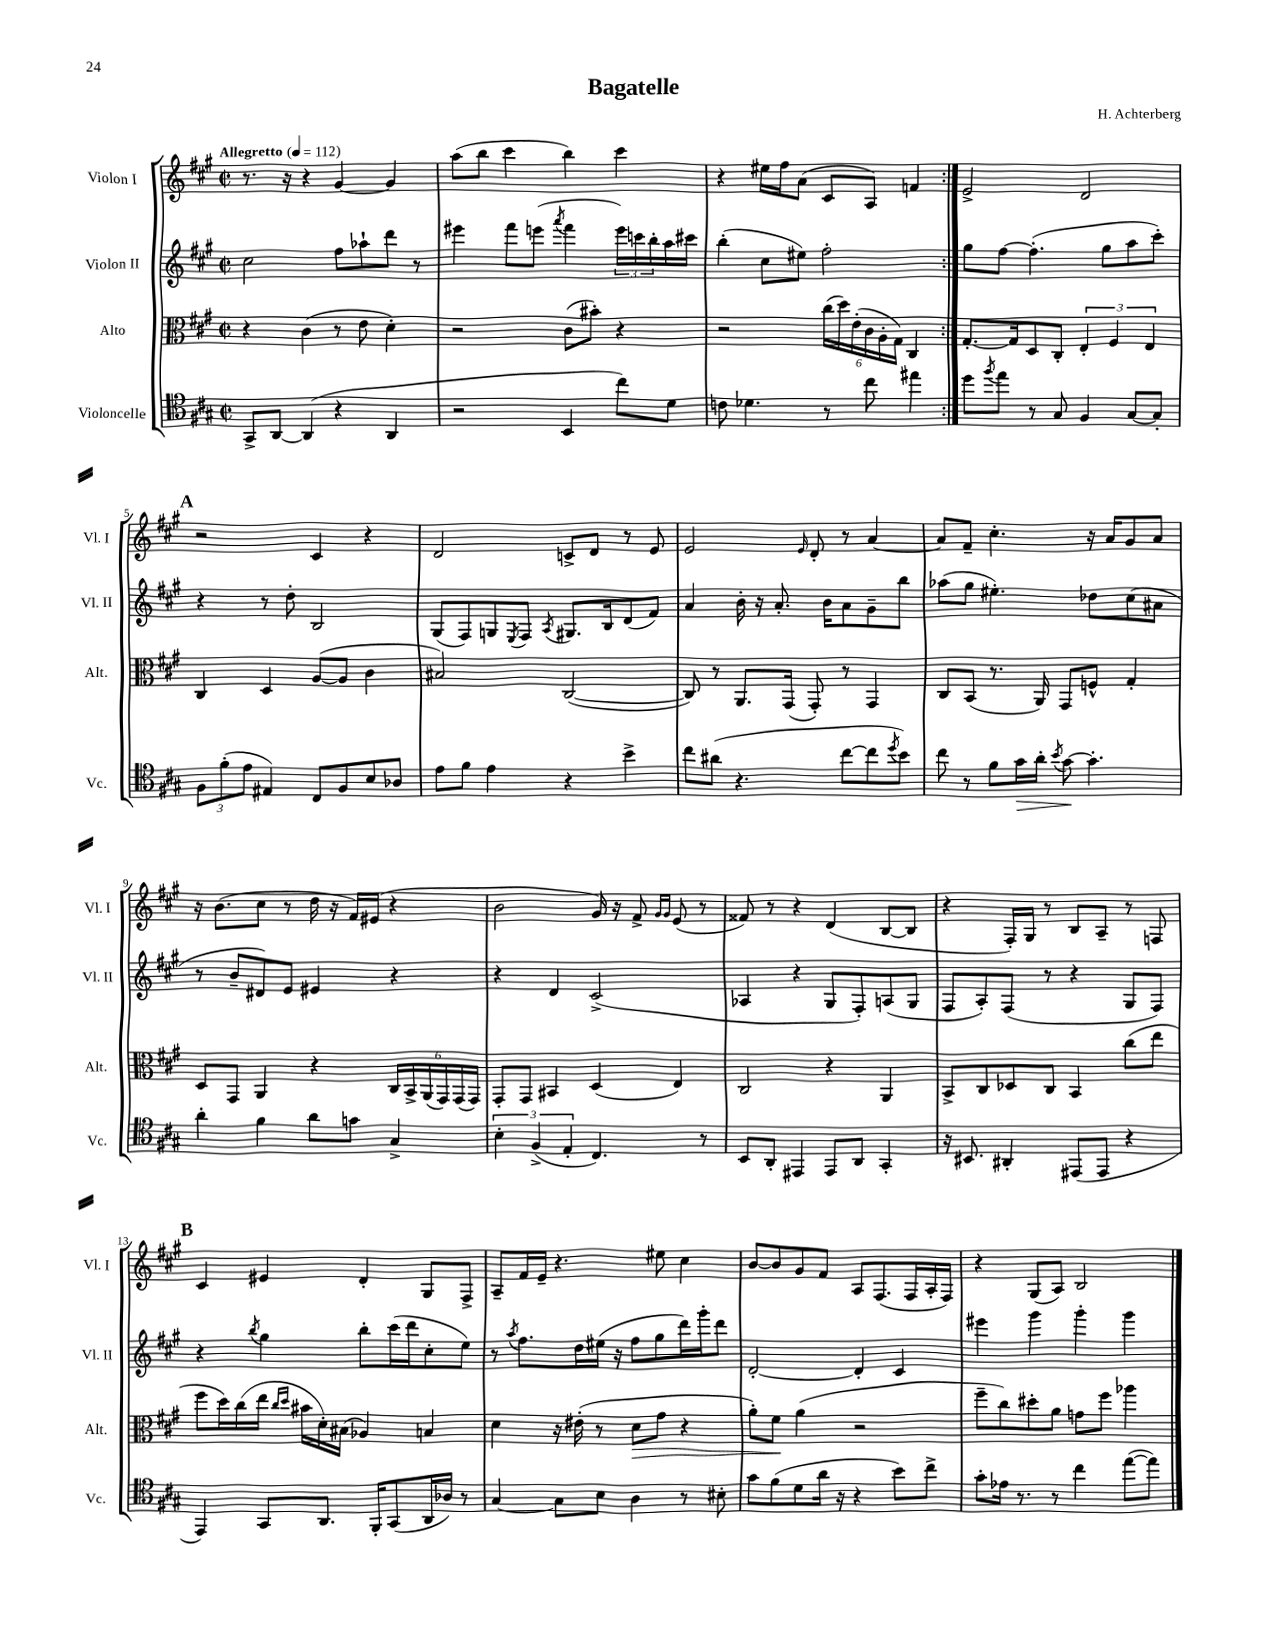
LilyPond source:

\header { title = "Bagatelle" composer = "H. Achterberg" }
<<
\new StaffGroup <<
\new Staff = "s0" \with { instrumentName = "Violon I" shortInstrumentName = "Vl. I" } {
    \clef treble \key a \major \defaultTimeSignature \time 2/2 \tempo "Allegretto" 4 = 112
    \repeat volta 2 { r8. r16 r4 gis'4~ gis'4 |
    a''8( b''8 cis'''4 b''4) cis'''4 |
    r4 eis''16 fis''16 a'8( cis'8 a8) f'4 | }
    e'2-> d'2 |
    \mark \markup { \bold "A" } r2 cis'4 r4 |
    d'2 c'8-> d'8 r8 e'8 |
    e'2 \grace { e'16 } d'8-. r8 a'4~ |
    a'8 fis'8-- cis''4.-. r16 a'16 gis'8 a'8 |
    r16 b'8.( cis''8 r8 d''16 r16 fis'16) eis'16( r4 |
    b'2 gis'16) r16 fis'8-> \grace { gis'16 gis'16 } e'8( r8 |
    fisis'8) r8 r4 d'4( b8~ b8 |
    r4 fis16-.) gis16 r8 b8 a8-- r8 f8 |
    \mark \markup { \bold "B" } cis'4 eis'4 d'4-. gis8 fis8-> |
    a8-- fis'16 e'16-- r4. eis''8 cis''4 |
    b'8~ b'8 gis'8 fis'8 a8 fis8.( fis16 a16-. fis16) |
    r4 gis8( a8) b2 \bar "|." |
}
\new Staff = "s1" \with { instrumentName = "Violon II" shortInstrumentName = "Vl. II" } {
    \clef treble \key a \major \defaultTimeSignature \time 2/2
    \repeat volta 2 { cis''2 fis''8 aes''8-! d'''8 r8 |
    eis'''4 fis'''8 e'''8( \acciaccatura { a'''8 } fis'''4 \tuplet 3/2 { e'''16) c'''16 b''16-. } a''16 cis'''16 |
    b''4-.( cis''8 eis''8) fis''2-. | }
    gis''8 fis''8~ fis''4.-.( gis''8 a''8 cis'''8-.) |
    \mark \markup { \bold "A" } r4 r8 d''8-. b2 |
    gis8( fis8) g8 \acciaccatura { e8 } fis8 \acciaccatura { a8 } gis8. b16 d'8( fis'8) |
    a'4 b'16-. r16 a'8.-. b'16 a'8 gis'8-- b''8 |
    aes''8( gis''8 eis''4.-.) des''8 cis''8( ais'8 |
    r8 b'8-- dis'8) e'8 eis'4 r4 |
    r4 d'4 cis'2->( |
    aes4 r4 gis8 fis8-.) a8( gis8 |
    fis8 a8-.) fis8( r8 r4 gis8 fis8) |
    \mark \markup { \bold "B" } r4 \acciaccatura { b''8 } gis''4 b''8-. cis'''16( d'''16 cis''8-. e''8) |
    r8 \acciaccatura { a''8 } fis''8. d''16 eis''16( r16 fis''8 gis''8 d'''16) gis'''16-. d'''8 |
    d'2~-. d'4-. cis'4 |
    eis'''4 gis'''4 gis'''4-. gis'''4 \bar "|." |
}
\new Staff = "s2" \with { instrumentName = "Alto" shortInstrumentName = "Alt." } {
    \clef alto \key a \major \defaultTimeSignature \time 2/2
    \repeat volta 2 { r4 cis'4( r8 e'8 d'4-.) |
    r2 cis'8( bis'8-.) r4 |
    r2 \tuplet 6/4 { cis''16( d''16) e'16-.( cis'16 a16-. gis16) } cis4 | }
    gis8.~-. gis16 d8 cis8-. \tuplet 3/2 { e4-. fis4 e4 } |
    \mark \markup { \bold "A" } cis4 d4 a8~( a8 cis'4 |
    bis2) cis2~( |
    cis8) r8 a,8. gis,16( gis,8-.) r8 gis,4 |
    cis8 b,8( r8. a,16) gis,8 f8-^ gis4-. |
    d8 gis,8 a,4 r4 \tuplet 6/4 { cis16 b,16-> a,16( gis,16) gis,16( gis,16) } |
    gis,8-. gis,8 bis,4 d4( e4) |
    cis2 r4 a,4 |
    b,8-> cis8 des8 cis8 b,4 cis''8( e''8 |
    \mark \markup { \bold "B" } fis''8 d''16) cis''16( e''16 \grace { cis''16 d''16 } bis'16 d'16-.) bis16( aes4) b4 |
    d'4 r16 eis'16-.( r8 d'8\> gis'8 r4 |
    a'8-.) fis'8\! a'4( r2 |
    fis''8-- cis''8) dis''8-. a'8 g'8 fis''8 aes''4 \bar "|." |
}
\new Staff = "s3" \with { instrumentName = "Violoncelle" shortInstrumentName = "Vc." } {
    \clef tenor \key a \major \defaultTimeSignature \time 2/2
    \repeat volta 2 { gis,8-> a,8~ a,4( r4 a,4 |
    r2 b,4 cis''8) d'8 |
    c'8 des'4. r8 cis''8 eis''4 | }
    d''8 \acciaccatura { fis''8 } e''8 r8 gis8 fis4 gis8~ gis8-. |
    \mark \markup { \bold "A" } \tuplet 3/2 { fis8 fis'8-.( e'8 } eis4) cis8 fis8 b8 aes8 |
    e'8 fis'8 e'4 r4 b'4-> |
    cis''8 ais'8( r4. cis''8~ cis''8 \acciaccatura { d''8 } b'8) |
    cis''8 r8 fis'8 gis'16\> a'16-. \acciaccatura { b'8 } gis'8~\! gis'4.-. |
    a'4-. fis'4 a'8 g'8 gis4-> |
    \tuplet 3/2 { b4-. fis4->( e4-. } cis4.) r8 |
    b,8 a,8-. eis,4 eis,8 a,8 gis,4-. |
    r16 bis,8. ais,4-. eis,8( eis,8 r4 |
    \mark \markup { \bold "B" } e,4) gis,8 a,8. fis,16-. gis,8( a,16 aes16) r8 |
    gis4~ gis8 b8 a4 r8 bis8-. |
    gis'8 fis'8( d'8 a'16 r16 r4 b'8) cis''8-> |
    gis'8-. ees'16 r8. r8 cis''4 e''8~( e''8) \bar "|." |
}
>>
>>
